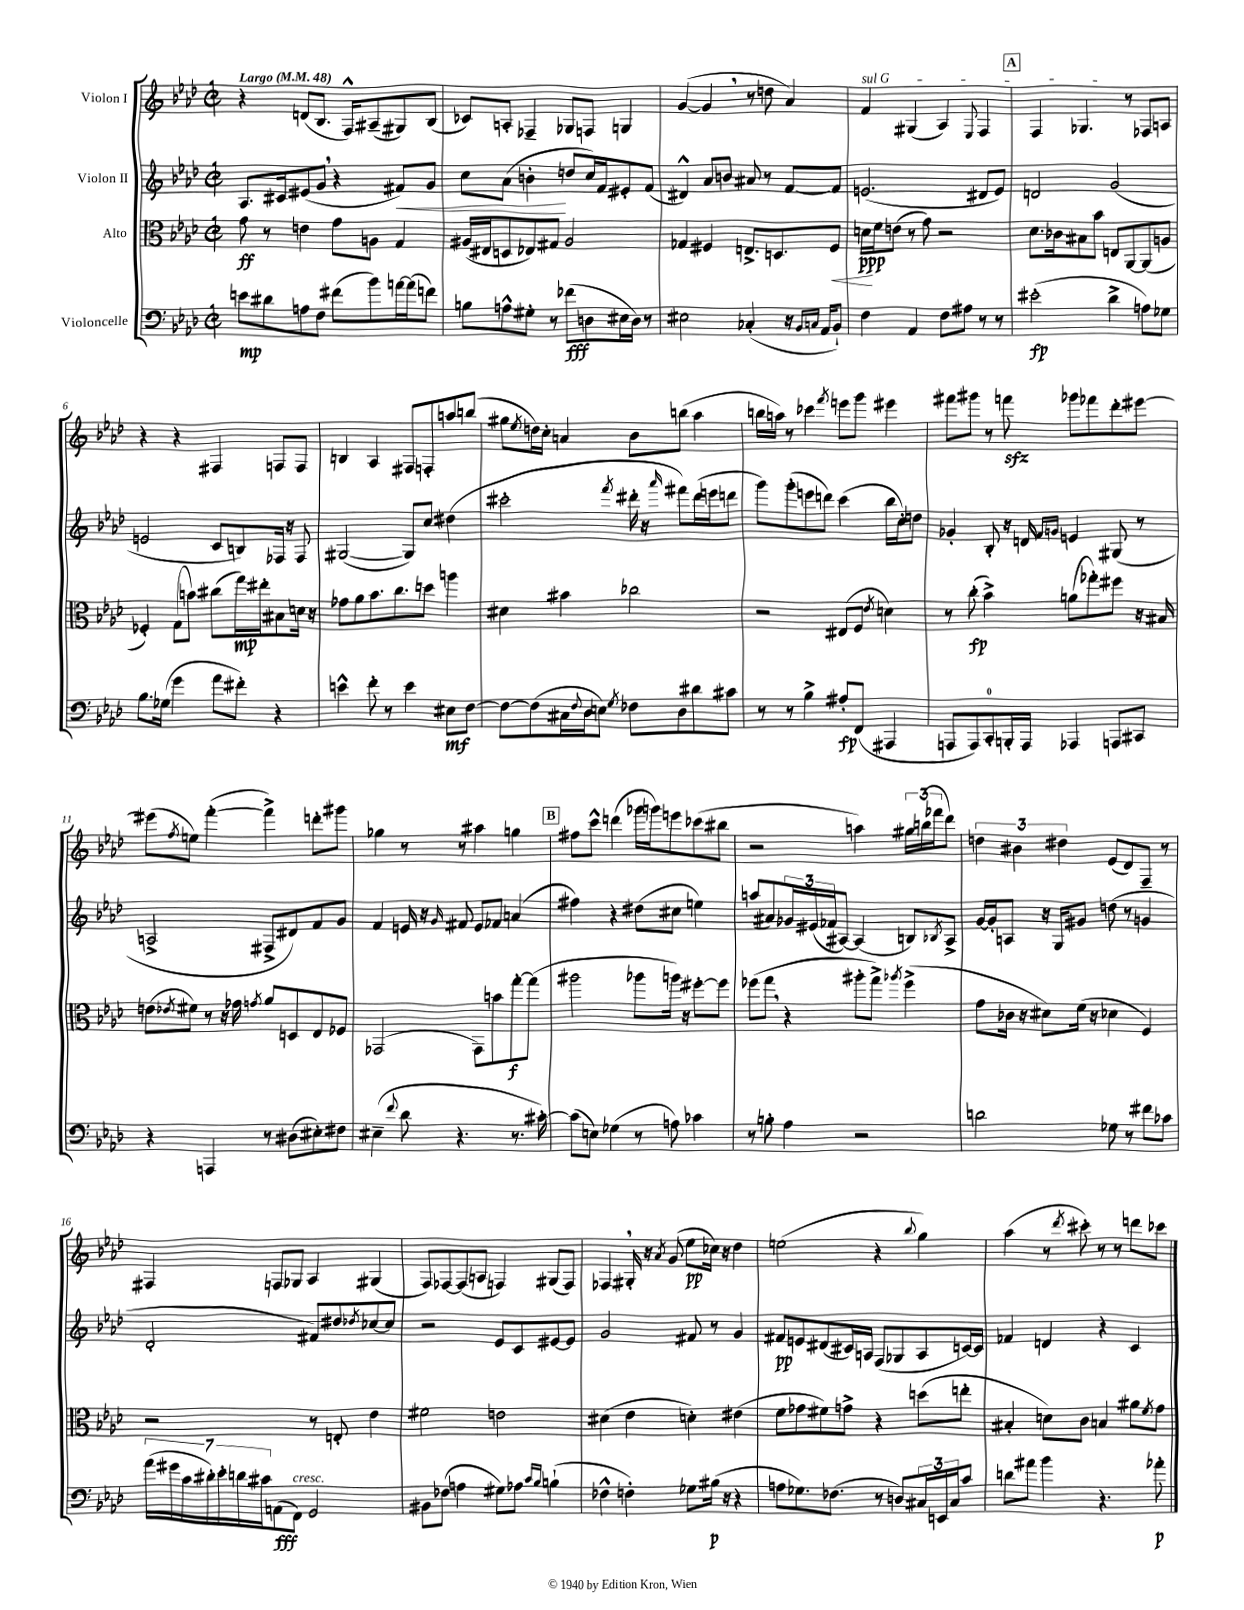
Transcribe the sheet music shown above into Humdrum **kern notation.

**kern	**dynam	**kern	**dynam	**kern	**dynam	**kern	**dynam
*part4	*part4	*part3	*part3	*part2	*part2	*part1	*part1
*staff4	*staff4	*staff3	*staff3	*staff2	*staff2	*staff1	*staff1
*I"Violoncelle	*	*I"Alto	*	*I"Violon II	*	*I"Violon I	*
*clefF4	*	*clefC3	*	*clefG2	*	*clefG2	*
*k[b-e-a-d-]	*	*k[b-e-a-d-]	*	*k[b-e-a-d-]	*	*k[b-e-a-d-]	*
*M2/2	*	*M2/2	*	*M2/2	*	*M2/2	*
*met(c|)	*	*met(c|)	*	*met(c|)	*	*met(c|)	*
*MM48	*	*MM48	*	*MM48	*	*MM48	*
=1	=1	=1	=1	=1	=1	=1	=1
!	!	!	!	!	!	!LO:TX:a:B:t=Largo	!
8en\L	mp	8g\	ff	8.A-/L	.	4r	.
8d#X\	.	8r	.	.	.	.	.
.	.	.	.	16c#X/k	.	.	.
8An\	.	4en\	.	(8e#X/	.	(8dn/L	.
8F\J	.	.	.	8g,/J	.	8.B-/J	.
(8f#X\L	.	8g\L	.	4r	.	.	.
.	.	.	.	.	.	16F^^/KL)	.
8b-\)	.	8An\J	.	.	.	(8A#X~/	.
!	!	!	!	!	!LO:HP:b	!	!
[16an\L	.	4G/	.	8f#X/L)	<	8G#X/)	.
(16a\J]	.	.	.	.	.	.	.
8fn\J)	.	.	.	8g/J	.	(8B-/J	.
=2	=2	=2	=2	=2	=2	=2	=2
8Bn\L	.	(16A#X/LL	.	8cc\L	.	8c-X/L)	.
.	.	16E#X/J	.	.	.	.	.
8An^^\	.	8Dn/	.	(8a-\J	.	8An'/J	.
8G#X'\J	.	8E-X/)	.	4bn'\	.	4F-X~/	.
8r	.	8G#X/J	.	.	.	.	.
(8f-X\L	fff	2A#/	.	8ddn/L	[	8G-X/L	.
8Dn\	.	.	.	16cc/L)	.	8Fn/J	.
.	.	.	.	16f/J	.	.	.
16E#X\L	.	.	.	8e#X'/	.	4Gn/	.
16D\JJ)	.	.	.	.	.	.	.
8r	.	.	.	(8f/J	.	.	.
=3	=3	=3	=3	=3	=3	=3	=3
2E#X\	.	4G-X/	.	4d#X^^/)	.	([4g/	.
.	.	4F#X/	.	8a-/L	.	4g,/]	.
.	.	.	.	8bn/J	.	.	.
(4C-X'/	.	8.En^/L	.	8a#X/	.	8r	.
.	.	.	.	8r	.	8ddn\	.
.	.	8.Dn/	.	.	.	.	.
16r	.	.	.	[8f/L	.	4a-/)	.
16qqBB-/LL	.	.	.	.	.	.	.
16qqCn/JJ	.	.	.	.	.	.	.
16AA-/KL	.	.	.	.	.	.	.
!	!	!	!LO:HP:b	!	!	!	!
8BB-`/J)	.	8F#/J	<	8f/J]	.	.	.
=4	=4	=4	=4	=4	=4	=4	=4
!	!	!	!	!	!	!LO:TX:a:i:t=sul G	!
4F\	.	16dn\LL	ppp	(2.en/	.	4f/	.
.	.	16f\J	[	.	.	.	.
.	.	(8en\J	.	.	.	.	.
4AA-/	.	8r	.	.	.	(4G#X/	.
.	.	8g\)	.	.	.	.	.
8F\L	.	2r	.	.	.	4A-/)	.
8A#X\J	.	.	.	.	.	.	.
.	.	.	.	.	.	8qqE-/	.
8r	.	.	.	8d#X/L	.	4F/	.
8r	.	.	.	8e/J)	.	.	.
!!LO:REH:place=s1:t=A
=5	=5	=5	=5	=5	=5	=5	=5
(2e#X'\	fp	8.d-\L	.	2dn/	.	4F/	.
.	.	16c-X\k	.	.	.	.	.
.	.	8B#X\	.	.	.	4.G-X/	.
.	.	8b-\J	.	.	.	.	.
4d-^\	.	8En/L	.	(2g/	.	.	.
.	.	[8AA-/	.	.	.	8r	.
8An\L)	.	(8AA-/]	.	.	.	8F-X/L	.
8G-X\J	.	8An/J	.	.	.	8An/J	.
!!LO:LB:g=z
=6	=6	=6	=6	=6	=6	=6	=6
8.B-\L	.	4F-X'/)	.	2en/	.	4r	.
(16G-X\Jk	.	.	.	.	.	.	.
4g\	.	(8G\L	.	.	.	4r	.
.	.	8bn\J)	.	.	.	.	.
8a-\L	.	(8cc#X\L	.	8c/L	.	4F#X/	.
8f#X'\J)	.	16gg\L)	mp	8Bn/)	.	.	.
.	.	16ee#X'\J	.	.	.	.	.
4r	.	8B#X\	.	16F-X/Jk	.	8Fn/L	.
.	.	.	.	16r	.	.	.
.	.	16dn\Jk	.	8F-/	.	8F/J	.
.	.	16r	.	.	.	.	.
=7	=7	=7	=7	=7	=7	=7	=7
4en^^\	.	8g-X\L	.	([2G#X/	.	4Bn/	.
.	.	8a-\	.	.	.	.	.
8f'\	.	8.b-\	.	.	.	4A-/	.
8r	.	.	.	.	.	.	.
.	.	8.cc\	.	.	.	.	.
4e\	.	.	.	8G#/L])	.	8F#X/L	.
.	.	8ddn\J	.	8cc/J	.	8Fn'/	.
8E#X\L	mf	4aan\	.	(4dd#X\	.	8aan/	.
[8F\J	.	.	.	.	.	(8bbn/J	.
=8	=8	=8	=8	=8	=8	=8	=8
8F\L_	.	4d#X\	.	2ccc#X'\	.	8gg#X\L	.
.	.	.	.	.	.	8qee-/	.
(8F\]	.	.	.	.	.	16ddn\L)	.
.	.	.	.	.	.	16cc'\JJ	.
16C#X\L	.	4b#X\	.	.	.	4an/	.
8qqF/	.	.	.	.	.	.	.
16D-\J	.	.	.	.	.	.	.
8En\J)	.	.	.	.	.	.	.
8qG/	.	.	.	8qfff/	.	.	.
8F-X\L	.	2cc-X\	.	16ddd#X'\	.	8b-\L	.
.	.	.	.	16r	.	.	.
.	.	.	.	16qqaaa-/	.	.	.
8D-\	.	.	.	8fff#X\L)	.	(8bbn\J	.
8d#X\	.	.	.	(16ddd#\L	.	4aa-\	.
.	.	.	.	16eeen\J	.	.	.
8c#X\J	.	.	.	8dddn\J	.	.	.
=9	=9	=9	=9	=9	=9	=9	=9
8r	.	2r	.	8ggg\L)	.	16bbn\LL	.
.	.	.	.	.	.	16aan\JJ)	.
8r	.	.	.	(8ggg'\	.	8r	.
4B-^\	.	.	.	8eeen\	.	4ccc-X\	.
.	.	.	.	8dddn\J)	.	.	.
.	.	.	.	.	.	8qfff/	.
8A#X'/L	fp	(8E#X/L	.	(4ccc\	.	8eeen\L	.
(8FF/J	.	8F/J	.	.	.	8ggg\J	.
.	.	8qe-/	.	.	.	.	.
4AAA#X/	.	4dn\)	.	16bb-\LL	.	4eee#X\	.
.	.	.	.	16cc'\J)	.	.	.
.	.	.	.	8ddn\J	.	.	.
=10	=10	=10	=10	=10	=10	=10	=10
8AAAn/L	.	8r	.	4g-X'/	.	8fff#X\L	.
8AAA/)	.	(8cc'\	fp	.	.	8ggg#X\J	.
8CC'/	.	4b-^\)	.	8B-'/	.	8r	.
16BBBn'/L	.	.	.	16r	.	8fffnzz\	.
16AAA/JJ	.	.	.	16dn/	.	.	.
.	.	.	.	16qqf/LL	.	.	.
.	.	.	.	16qqgn/JJ	.	.	.
4AAA-X/	.	(8an\L	.	4en/	.	8ggg-X\L	.
.	.	8gg-X'\)	.	.	.	8fff-X\	.
8AAAn/L	.	8ff#X\J	.	(8G#X/	.	8ddd-'\	.
8CC#X/J	.	16r	.	8r	.	[8eee#X\J	.
.	.	16B#X/	.	.	.	.	.
!!LO:LB:g=z
=11	=11	=11	=11	=11	=11	=11	=11
4r	.	(8en\L	.	2An^/	.	(8eee#X\L]	.
.	.	8qe-X/	.	.	.	8qff/	.
.	.	8f#X\J)	.	.	.	8een\J)	.
4AAAn/	.	8r	.	.	.	([4fff'\	.
.	.	16r	.	.	.	.	.
.	.	16g-X\	.	.	.	.	.
.	.	8qgn/	.	.	.	.	.
8r	.	8a-/L	.	8F#X^/L	.	4fff^\])	.
(8D#X\L	.	8Dn/	.	8d#X/)	.	.	.
8E#X'\)	.	8E-/	.	8f/	.	8dddn'\L	.
8F#X\J	.	8F-X/J	.	8g/J	.	8ggg#X\J	.
=12	=12	=12	=12	=12	=12	=12	=12
(4E#X~\	.	(2GG-X/	.	4f/	.	4gg-X\	.
8qqf/	.	.	.	.	.	.	.
8d-\	.	.	.	16en/	.	8r	.
.	.	.	.	16r	.	.	.
.	.	.	.	16qqg/	.	.	.
4.r	.	.	.	8f#X/	.	8r	.
.	.	8GG-\L)	.	8e/L	.	4aa#X\	.
.	.	8bn\	.	8f-X/J	.	.	.
8.r	.	[8gg'\	f	(4an/	.	4ggn\	.
.	.	(8gg\J]	.	.	.	.	.
[16c#X'\)	.	.	.	.	.	.	.
!!LO:REH:place=s1:t=B
=13	=13	=13	=13	=13	=13	=13	=13
(8c#\L]	.	2aa#X\	.	4ff#X\)	.	8ff#X\L	.
8En\J)	.	.	.	.	.	8ccc^^\J	.
(4G-X\	.	.	.	4r	.	(4dddn\	.
8r	.	8aa-X\L	.	(8dd#X\L	.	16ggg-X\LL	.
.	.	.	.	.	.	16gggn\J)	.
8An\)	.	16aan\Jk)	.	8cc#X\J	.	8eeen\	.
.	.	16r	.	.	.	.	.
4c-X\	.	[8ff#X'\L	.	4een\)	.	(8ccc-X\	.
.	.	8ff#\J]	.	.	.	8bb#X\J	.
=14	=14	=14	=14	=14	=14	=14	=14
8r	.	(8ff-X\L	.	(8aan/L	.	2r	.
8Bn'\	.	8gg,\J	.	8a#X/)	.	.	.
4A-\	.	4r	.	24g-X/L	.	.	.
.	.	.	.	(24e#X/	.	.	.
.	.	.	.	24f-X/J	.	.	.
.	.	.	.	[8A#X/J)	.	.	.
2r	.	8aa#X'\L	.	(4A#/]	.	4aan\)	.
.	.	8gg^\J)	.	.	.	.	.
.	.	8qaa-X/	.	.	.	.	.
.	.	(4ff-^\	.	8Bn/L)	.	24gg#X\LL	.
.	.	.	.	.	.	(24bbn\	.
.	.	.	.	.	.	24fff-X\J	.
.	.	.	.	8qB-X/	.	.	.
.	.	.	.	8A#^/J	.	8ddd-\J)	.
=15	=15	=15	=15	=15	=15	=15	=15
2dn\	.	8g\L	.	[16g/LL	.	6ddn\	.
.	.	.	.	16g'/J]	.	.	.
.	.	16c-X\Jk	.	8An/J	.	.	.
.	.	.	.	.	.	6b#X\	.
.	.	16r	.	.	.	.	.
.	.	8d#X\L)	.	16r	.	.	.
.	.	.	.	16G/KL	.	.	.
.	.	.	.	.	.	6dd#X\	.
.	.	(16f\Jk	.	8g#X/J	.	.	.
.	.	16r	.	.	.	.	.
8G-X\	.	4d-X\	.	(8ddn\	.	(8e-/L	.
8r	.	.	.	8r	.	8d-/)	.
8f#X\L	.	4F/)	.	4gn/	.	8F~/J	.
8c-X\J	.	.	.	.	.	8r	.
!!LO:LB:g=z
=16	=16	=16	=16	=16	=16	=16	=16
(28a-\LL	.	2r	.	2d-'/	.	4F#X/	.
28g#X\	.	.	.	.	.	.	.
28c\	.	.	.	.	.	.	.
28d#X'\)	.	.	.	.	.	.	.
28e-'\	.	.	.	.	.	.	.
28dn\	.	.	.	.	.	.	.
28c#X\J	.	.	.	.	.	.	.
(8AAn\	fff	.	.	.	.	8Fn/L	.
!LO:TX:a:i:t=cresc.	!	!	!	!	!	!	!
8FF\J)	.	.	.	.	.	8G-X/J	.
2GG/	.	8r	.	8f#X/L)	.	4A-/	.
.	.	8En'/	.	8dd#X/	.	.	.
.	.	.	.	8qdd-X/	.	.	.
.	.	4e-\	.	[8cc-X/	.	(4G#X/	.
.	.	.	.	8cc-/J]	.	.	.
=17	=17	=17	=17	=17	=17	=17	=17
8BB#X\L	.	2f#X\	.	2r	.	8F/L)	.
(8F-X\J	.	.	.	.	.	[8F-X/	.
4An\	.	.	.	.	.	(8F-/]	.
.	.	.	.	.	.	8An/J	.
8G#X\L)	.	2en\	.	8e-/L	.	4Fn/)	.
8A-X\J	.	.	.	8c/	.	.	.
16qqc/LL	.	.	.	.	.	.	.
16qqB-/JJ	.	.	.	.	.	.	.
(4Bn`\	.	.	.	[8e#X/	.	(8G#X/L	.
.	.	.	.	8e#/J]	.	8F/J)	.
=18	=18	=18	=18	=18	=18	=18	=18
4F-X^^\	.	(4d#X\	.	2g/	.	4F-X/	.
4Fn'\)	.	4e-\	.	.	.	16G#X',/	.
.	.	.	.	.	.	16r	.
.	.	.	.	.	.	8qa-/	.
.	.	.	.	.	.	(8g/	.
8G-X\L	.	4dn'\)	.	8f#X/	.	8ee-\L	pp
(16B#X\Jk	p	.	.	8r	.	16cc-X\Jk)	.
16r	.	.	.	.	.	16r	.
4r	.	(4e#X\	.	4g/	.	4dd-\	.
=19	=19	=19	=19	=19	=19	=19	=19
8An\L	.	8f\L	.	8f#X/L	pp	(2een\	.
8.G-X\)	.	8g-X\	.	8en/	.	.	.
.	.	8f#X\)	.	(8d#X/	.	.	.
(8.F-X\J	.	.	.	.	.	.	.
.	.	8gn^\J	.	16c#X/L)	.	.	.
.	.	.	.	16An/JJ	.	.	.
8r	.	4r	.	(8F/L	.	4r	.
8Dn/L)	.	.	.	8G-X/	.	.	.
.	.	.	.	.	.	8qqbb-/	.
24C#X/L	.	(8ddn\L	.	8A/	.	4gg\)	.
24EEn/	.	.	.	.	.	.	.
24C#/J	.	.	.	.	.	.	.
8c/J	.	8een'\J	.	[16cn/L)	.	.	.
.	.	.	.	16c/JJ]	.	.	.
=20	=20	=20	=20	=20	=20	=20	=20
8dn\L	.	4B#X'/	.	4f-X/	.	(4aa-\	.
8a#X\J	.	.	.	.	.	.	.
4b-\	.	8dn\L)	.	4dn/	.	8r	.
.	.	.	.	.	.	8qddd-/	.
.	.	8c\J	.	.	.	8ccc#X'\)	.
4.r	.	4Bn/	.	4r	.	8r	.
.	.	.	.	.	.	8r	.
.	.	8a#X\L	.	4c/	.	8dddn\L	.
.	.	8qf/	.	.	.	.	.
8a-X'\	p	8g\J	.	.	.	8ccc-X\J	.
==	==	==	==	==	==	==	==
*-	*-	*-	*-	*-	*-	*-	*-
